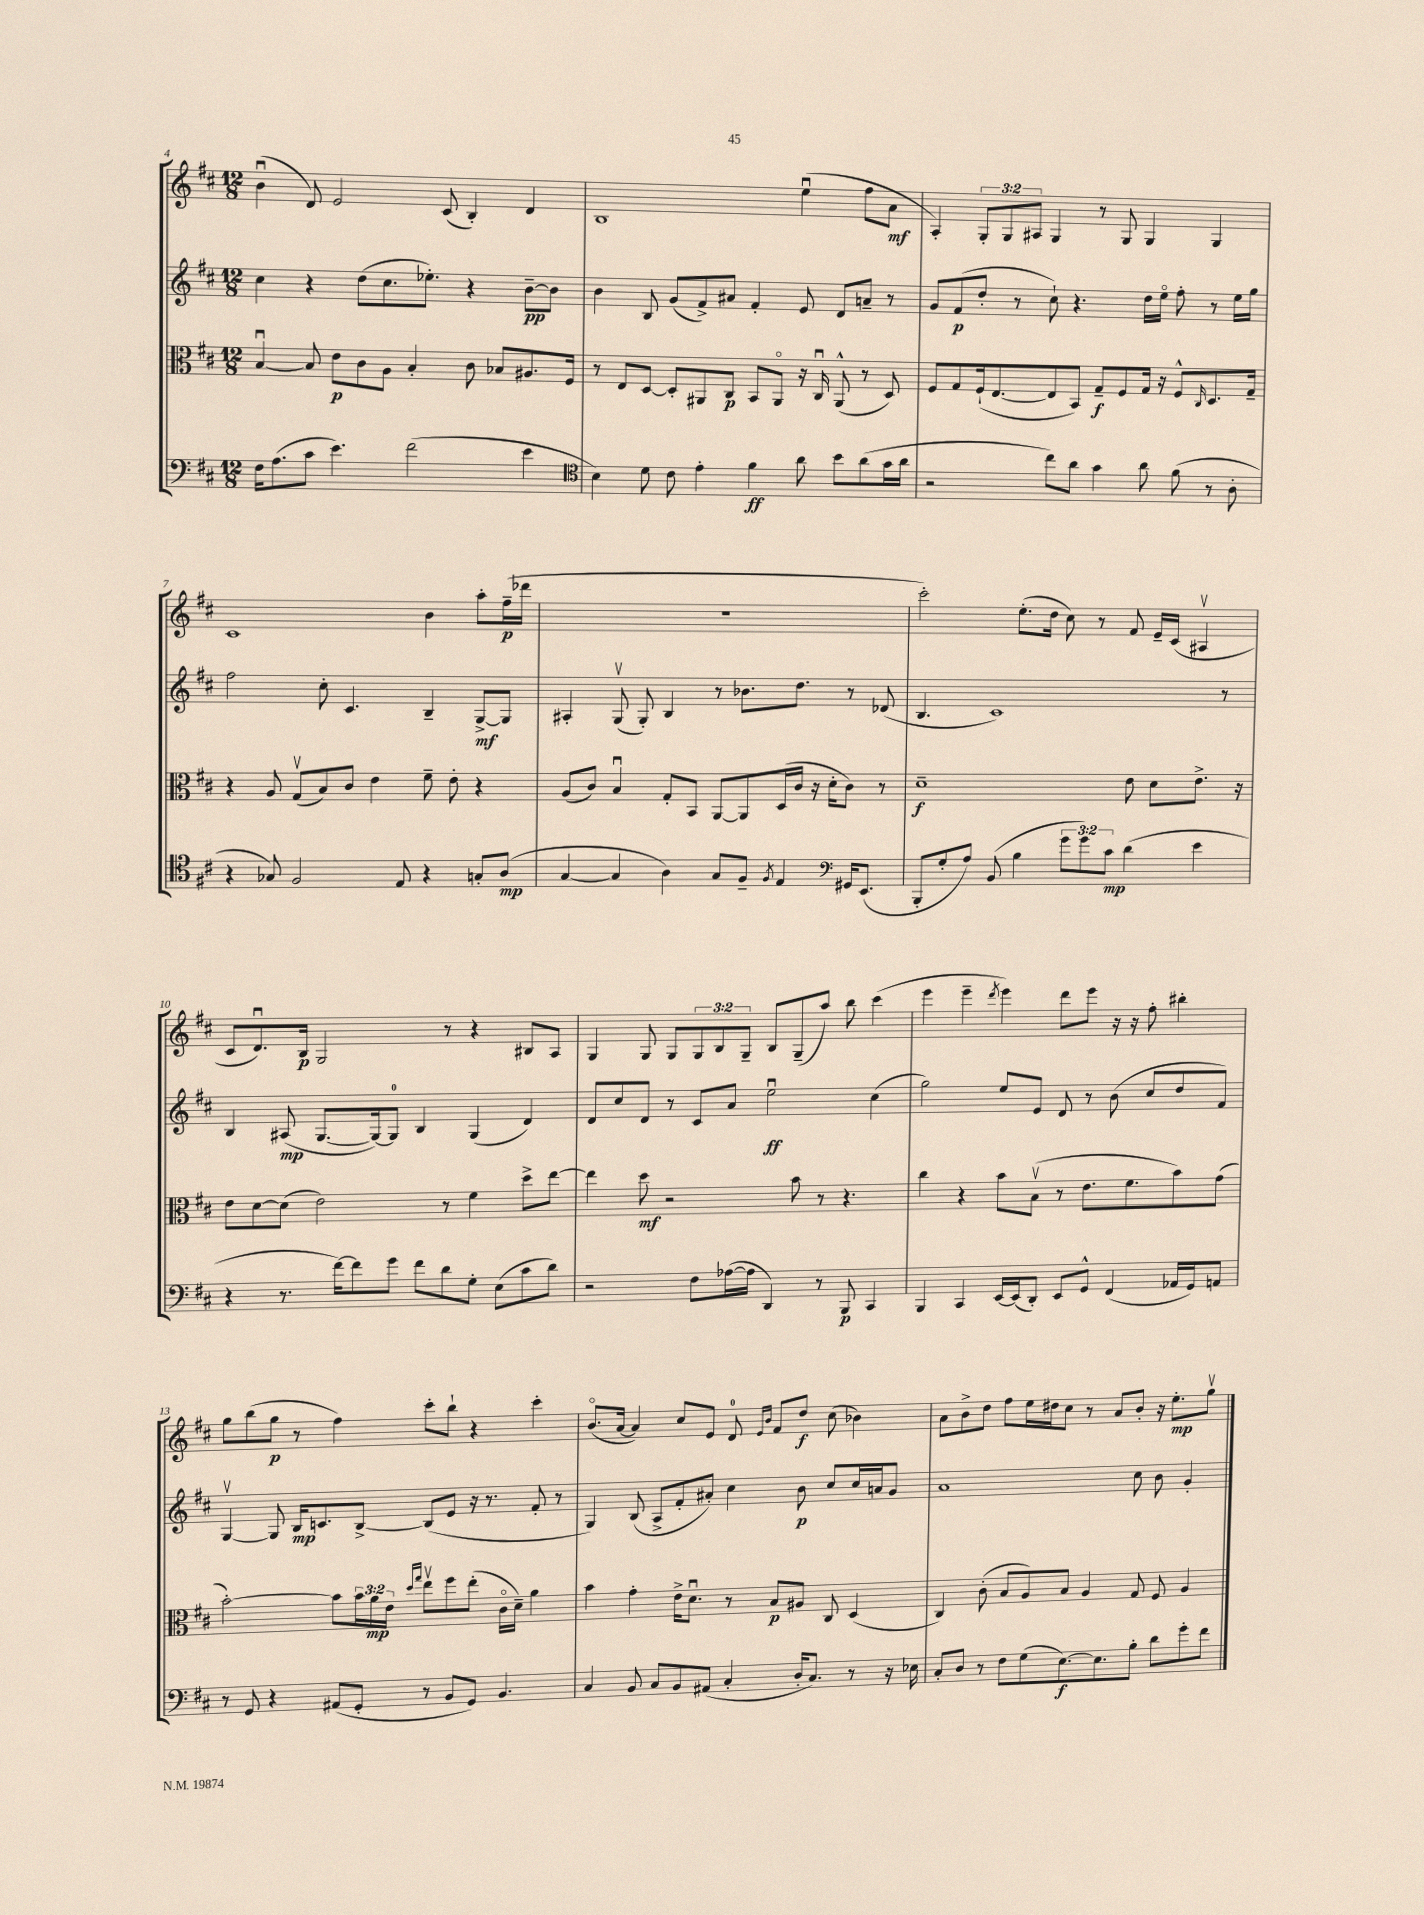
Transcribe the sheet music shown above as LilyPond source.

<<
\new StaffGroup <<
\new Staff = "s0" {
    \clef treble \key d \major \numericTimeSignature \time 12/8 \override Staff.TupletNumber.text = #tuplet-number::calc-fraction-text
    b'4\downbow( d'8) e'2 cis'8( b4-.) d'4 |
    b1 e''4\downbow( fis''8 a'8\mf |
    a4-.) \tuplet 3/2 { g8-. g8 ais8 } g4 r8 g8 g4 g4 |
    cis'1 b'4 a''8-. fis''16--\p( des'''16 |
    R1. |
    cis'''2-.) e''8.-.( d''16 cis''8) r8 fis'8 e'16-- cis'16( ais4\upbow |
    cis'8 d'8.\downbow) b16\p g2 r8 r4 bis8 a8 |
    g4 g8 g8 \tuplet 3/2 { g8 b8 g8-- } b8 g8--( a''8) b''8 cis'''4( |
    e'''4 e'''4-- \acciaccatura { d'''8 } e'''4) d'''8 e'''8 r16 r16 fis''8-. bis''4-. |
    g''8 b''8( g''8\p r8 fis''4) cis'''8-. b''8-! r4 cis'''4-. |
    b'8.\flageolet( a'16~ a'4) cis''8 e'8 d'8-0 \grace { e'16 b'16 } fis'8 d''8\f cis''8( bes'4) |
    a'8 b'8-> d''8 fis''8 e''16 dis''16 cis''8 r8 a'8 b'8-. r16 e''8.-.\mp g''8\upbow \bar "|." |
}
\new Staff = "s1" {
    \clef treble \key d \major \numericTimeSignature \time 12/8
    cis''4 r4 d''8( cis''8. ees''8.-.) r4 b'8~--\pp b'8 |
    b'4 b8 g'8( fis'8->) ais'8 fis'4-. e'8 d'8 a'8-- r8 |
    g'8 fis'8\p( d''8-. r8 cis''8-!) r4. d''16 e''16\flageolet fis''8-. r8 e''16 g''16 |
    fis''2 cis''8-. cis'4. b4-- g8~->\mf g8 |
    ais4-. g8\upbow( g8-.) b4 r8 bes'8. d''8. r8 des'8( |
    b4. cis'1) r8 |
    b4 ais8\mp( g8.~ g16~) g8-0 b4 g4( d'4) |
    d'8 cis''8 d'8 r8 cis'8 a'8 e''2\downbow\ff cis''4( |
    g''2) e''8 e'8 d'8 r8 b'8( cis''8 d''8 fis'8) |
    g4~\upbow g8 b16\mp c'8. b8~-> b8( e'8 r16 r8. fis'8-. r8 |
    g4) b8( a8-> fis'8-. ais'8-.) cis''4 b'8\p cis''8 cis''16 a'16 g'8 |
    a'1 cis''8 b'8 g'4-. \bar "|." |
}
\new Staff = "s2" {
    \clef alto \key d \major \numericTimeSignature \time 12/8 \override Staff.TupletNumber.text = #tuplet-number::calc-fraction-text
    b4~\downbow b8 e'8\p cis'8 a8 b4-. cis'8 bes8 ais8. fis16 |
    r8 e8 d8~ d8-. ais,8 cis8\p b,8 ais,8\flageolet r16 cis16\downbow ais,8-^( r8 d8) |
    fis8 g8 fis16-!( e8.~ e8 b,8) g8--\f fis8 g16 r16 fis8-^ \grace { cis16 } d8. g16-- |
    r4 a8 g8\upbow( b8) cis'8 e'4 fis'8-- e'8-. r4 |
    a8( cis'8) b4\downbow g8-. b,8 a,8~ a,8 d16( cis'16 r16 d'16-. cis'8) r8 |
    d'1--\f e'8 d'8 e'8.-> r16 |
    e'8 d'8~ d'8( e'2) r8 fis'4 d''8-> e''8~ |
    e''4 d''8\mf r2 b'8 r8 r4. |
    cis''4 r4 b'8 b8\upbow( r8 e'8. fis'8. b'8) g'8( |
    b'2~-.) b'8 \tuplet 3/2 { b'16 a'16\mp e'16 } \grace { d''16 g''16 } e''8\upbow fis''8 e''8-.( cis'16\flageolet d'16--) a'4 |
    b'4 g'4-. e'16-> d'8.\downbow r8 b8\p ais8 cis8 d4( |
    cis4) cis'8-.( b8 a8) b8 a4 g8 fis8 a4 \bar "|." |
}
\new Staff = "s3" {
    \clef bass \key d \major \numericTimeSignature \time 12/8 \override Staff.TupletNumber.text = #tuplet-number::calc-fraction-text
    fis16 a8.( cis'8 e'4.) fis'2( e'4 |
    \clef tenor b4) d'8 cis'8 e'4-. fis'4\ff a'8 b'8 a'8( g'16 a'16 |
    r2 cis''8) a'8 g'4 a'8 fis'8( r8 a8-. |
    r4 ges8) fis2 e8 r4 g8-. a8\mp( |
    g4~ g4 a4) g8 fis8-- \acciaccatura { fis8 } e4 \clef bass gis,16 e,8.( |
    b,,8-. g8-. a8) b,8( b4 \tuplet 3/2 { g'8 g'8) cis'8\mp } d'4( e'4 |
    r4 r8. fis'16~) fis'8 g'8 fis'8 d'8 g8-. e8( cis'8 d'8) |
    r2 fis8 aes16~( aes16 d,4) r8 b,,8\p cis,4 |
    b,,4 cis,4 e,16~ e,16( d,8-.) e,8 g,8-^ fis,4( aes,16 g,16) a,8 |
    r8 g,8 r4 ais,8( g,8-. r8 b,8 g,8) b,4. |
    cis4 b,8 cis8 b,8 ais,8( cis4-. d16-. cis8.) r8 r16 ees16 |
    cis8-. d8 r8 fis8 g8( e8.~\f) e8. b8-. d'8 g'8-. fis'8 \bar "|." |
}
>>
>>
\layout { \context { \Score currentBarNumber = #4 } }
